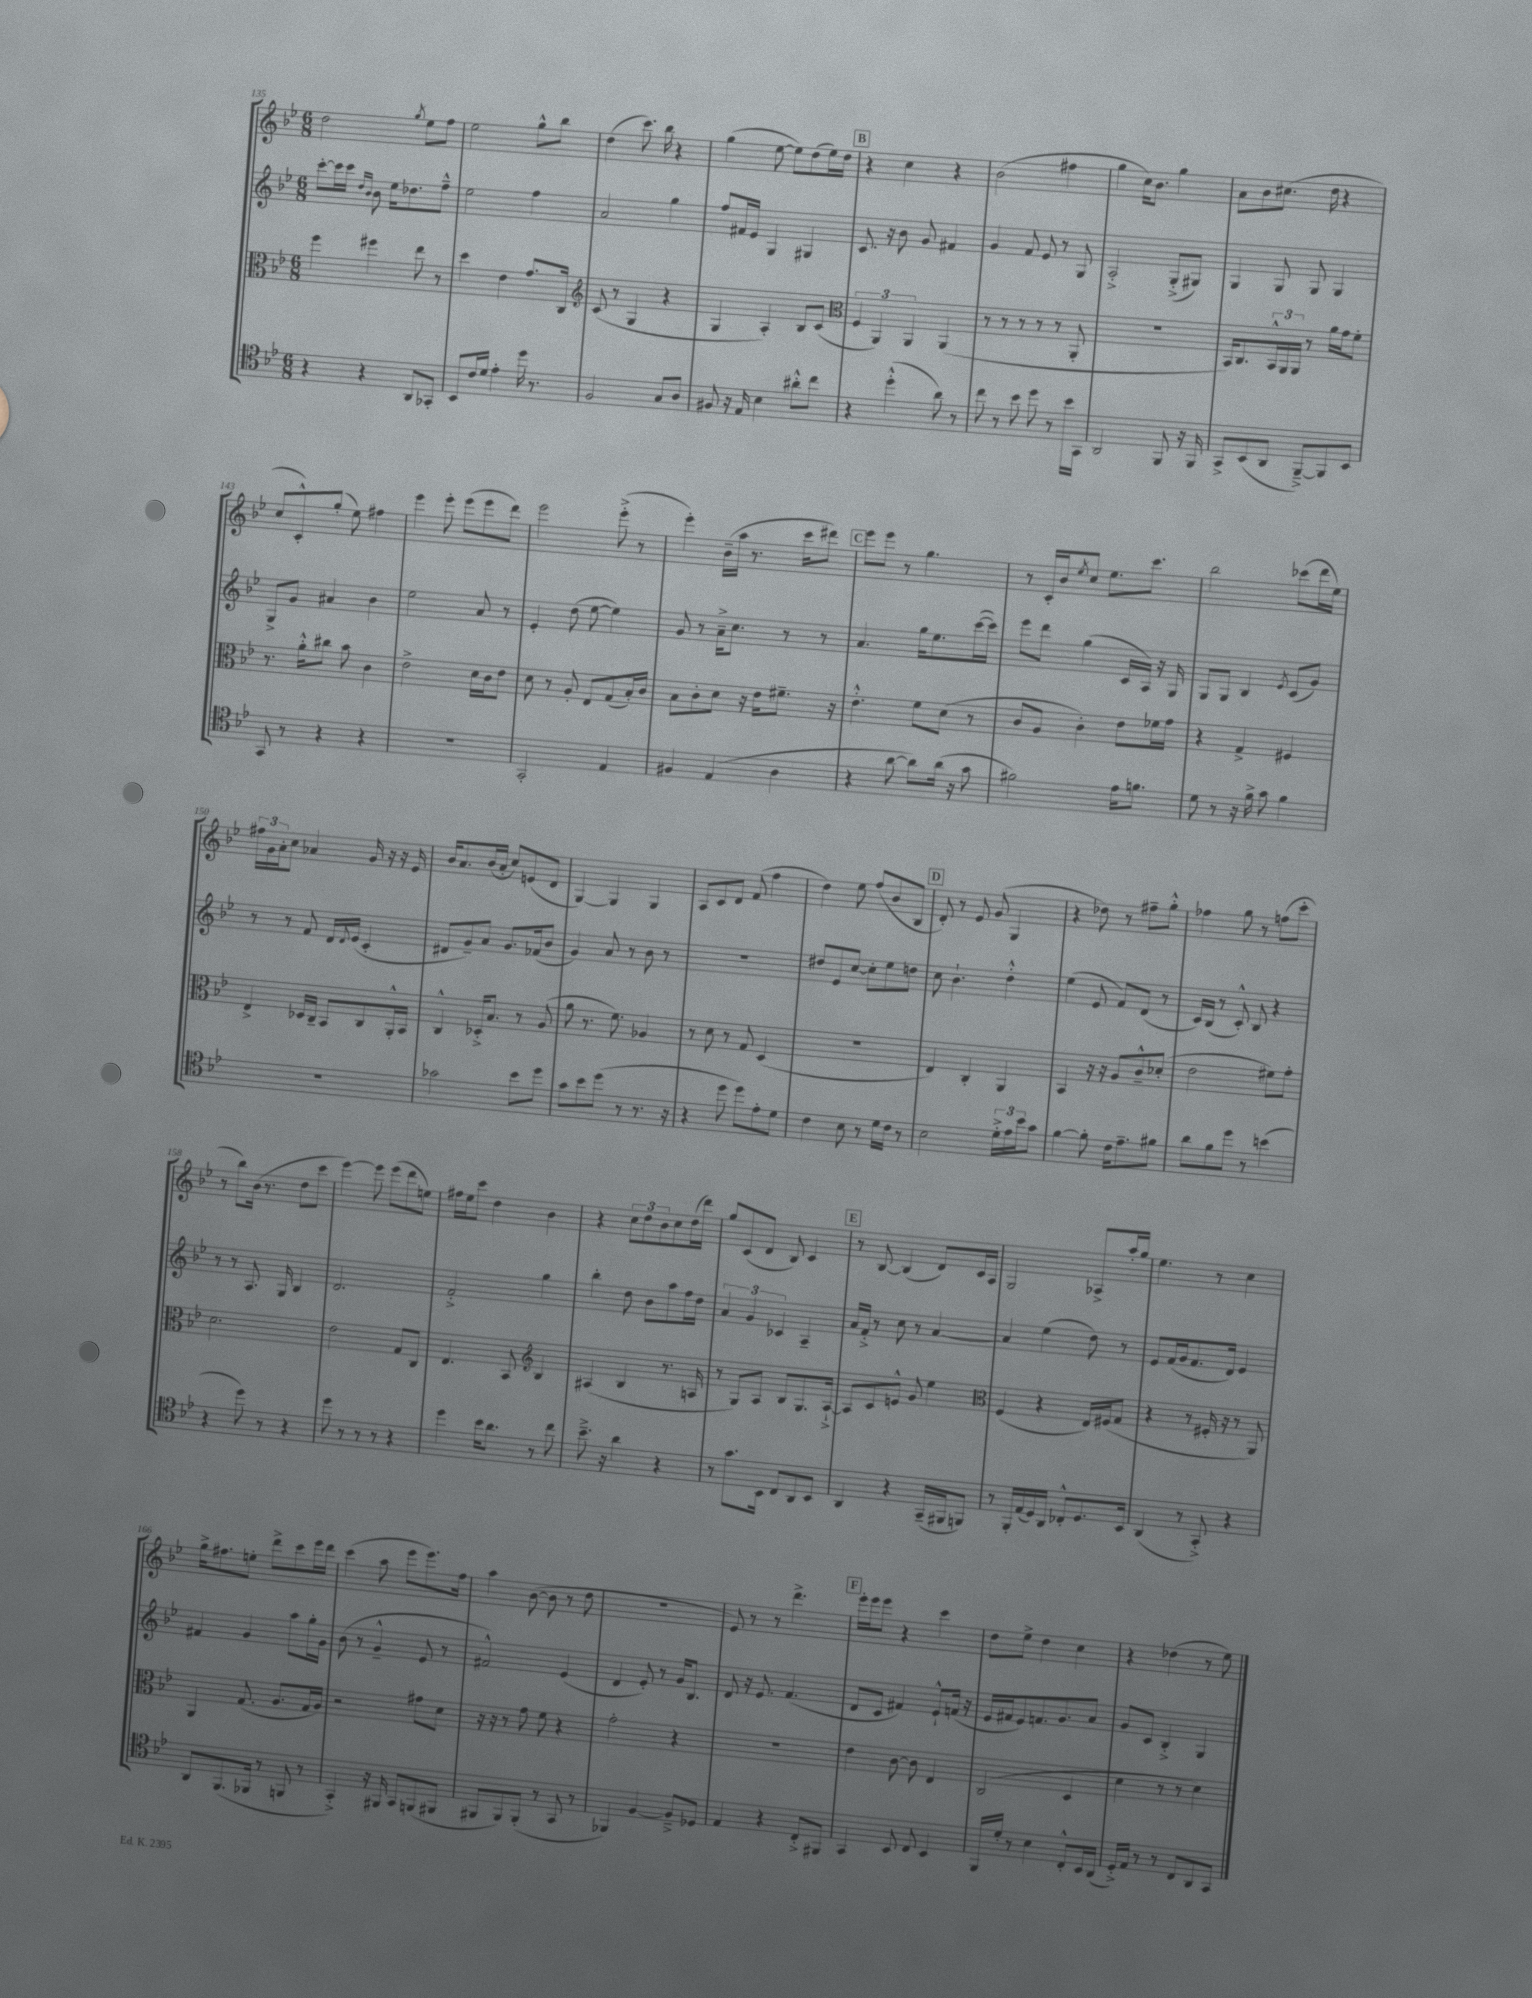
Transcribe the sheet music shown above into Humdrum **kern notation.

**kern	**kern	**kern	**kern
*part4	*part3	*part2	*part1
*staff4	*staff3	*staff2	*staff1
*clefC4	*clefC3	*clefG2	*clefG2
*k[b-e-]	*k[b-e-]	*k[b-e-]	*k[b-e-]
*M6/8	*M6/8	*M6/8	*M6/8
=135	=135	=135	=135
4r	4ff\	[8ccc'\L	2dd\
.	.	16ccc\L]	.
.	.	16ccc\JJ	.
.	.	16qqdd/LL	.
.	.	16qqb-/JJ	.
4r	4ff#X\	8b-\	.
.	.	16ee-\KL	.
.	.	8.dd-X\	.
.	.	.	8qgg/
8AA/L	8ee-\	.	8ee-\L
8GG-X'/J	8r	8ff~^^\J	8ff\J
=136	=136	=136	=136
8BB-/L	4dd\	2ee-\	2ee-\
16c/L	.	.	.
16d/JJ	.	.	.
4e-'\	4e-\	.	.
16dd\	8.g/L	4ff\	8gg^^\L
8.r	.	.	.
.	.	.	8bb-\J
.	16C/Jk	.	.
=137	=137	=137	=137
*	*clefG2	*	*
2F/	(8c/	2a/	(4dd\
.	8r	.	.
.	4G/	.	8.ccc\)
.	.	.	16bb-\
8G/L	4r	4gg\	4r
8A/J	.	.	.
=138	=138	=138	=138
8F#X/	4G/	8ff/L	(4gg\
16r	.	16f#X/L	.
16E-/	.	16e-/JJ	.
4B-\	4A'/)	4G/	[8ee-\
.	.	.	8ee-\L])
8a#X'^^\L	8B-/L	4G#X/	(8dd\
8cc\J	(8c/J	.	16ee-\L)
.	.	.	16dd\JJ
!!LO:REH:place=s1:t=B
=139	=139	=139	=139
*	*clefC3	*	*
4r	6F/	8.c/	4r
.	6AA/)	.	.
.	.	16r	.
(4dd'^^\	.	8b-\	4cc\
.	6AA/	.	.
.	.	8g/	.
8a\)	(4AA/	4f#X/	4r
8r	.	.	.
=140	=140	=140	=140
8cc\	8r	4g/	(2b-\
8r	8r	.	.
8b-\	8r	8f/	.
8dd\	8r	8e-/	.
8r	8r	8r	4ff#X\
16b-\LL	8AA'/	8G/	.
16GG\JJ	.	.	.
=141	=141	=141	=141
2AA/	2.r	2A'^/	4gg\
.	.	.	16cc\KL)
.	.	.	8.b-\J
8FF/	.	(8G'^/L	4gg\
16r	.	8G#X/J)	.
16FF/	.	.	.
=142	=142	=142	=142
8GG^/L	16BB-/KL)	4G/	8a\L
.	8.C/	.	.
(8BB-/	.	.	8b-\
8AA/J	24BB-^^/L	8G/	(8.cc#X\J
.	24AA/	.	.
.	24AA/JJ	.	.
[8FF~^/L)	8r	8G/	.
.	.	.	16dd\
8FF/]	16a\LL	4G/	4r
.	16g\J	.	.
8BB-/J	8f'\J	.	.
!!LO:LB:g=z
=143	=143	=143	=143
8GG/	8.r	8G^/L	8cc/L
8r	.	8g/J	8c'^^/)
.	16a'^^\KL	.	.
4r	8cc#X\J	4a#X/	(8gg'/J
.	8b-\	.	8ee-\)
4r	4c\	4b-\	4ff#X\
=144	=144	=144	=144
2.r	2e-^\	2ee-\	4eee-\
.	.	.	8eee-'\
.	.	.	(8eee-\L
.	16d\LL	8a/	8eee-\
.	16c\J	.	.
.	8e-\J	8r	8ddd\J)
=145	=145	=145	=145
2GG'/	8d\	4e-'/	2eee-\
.	8r	.	.
.	8A'/	(8dd\	.
.	8E-/L	[8ee-\	.
4E-/	(8G/	4ee-\])	(8eee-'^\
.	16B-'/L)	.	8r
.	16c/JJ	.	.
=146	=146	=146	=146
4F#X/	8B-\L	8g/	4eee-'\)
.	8c'\	8r	.
(4E-/	8d\J	16a~^\KL	(16b-~\LL
.	.	8.cc\J	16aa\JJ
.	16r	.	8.r
.	16e-\KL	.	.
4A\	8.f#X~\J	8r	.
.	.	.	16ccc\KL
.	.	8r	8ddd#X\J)
.	16r	.	.
!!LO:REH:place=s1:t=C
=147	=147	=147	=147
4r	4.e-'^^\	4.a/	8eee-\L
.	.	.	8eee-\J
[8a\	.	.	8r
8a\L])	8f\L	16gg\KL	4.gg\
.	.	8.ee-\	.
(16a\Jk	(8d\J	.	.
16r	.	.	.
8g\	8r	([16ccc\L	.
.	.	16ccc\JJ])	.
=148	=148	=148	=148
2f#X\)	8c/L	8eee-\L	8r
.	8A/J	8ddd\J	16c'/LL
.	.	.	16b-/J
.	.	.	8qee-/
.	4c'\)	(4gg\	8cc/J
.	.	.	8.ee-\L
16e-\KL	8e-\L	16c/LL	.
8.fn\J	.	16A/JJ)	8.ccc\J
.	16f-X\L	16r	.
.	16g\JJ	16G/	.
=149	=149	=149	=149
8d\	4r	8G/L	2bb-\
8r	.	8G/J	.
16r	4G^/	4B-/	.
16f^\	.	.	.
8g\	.	.	.
.	.	8qe-/	.
4f\	4F#X/	(8c/L	(8ccc-X\L
.	.	8g/J)	16ddd\L
.	.	.	16ee-\JJ)
!!LO:LB:g=z
=150	=150	=150	=150
2.r	4E-^/	8r	24ff#X\LL
.	.	.	24g\
.	.	.	24a'\J
.	.	8r	8cc\J
.	16D-X/LL	8f/	4a-X/
.	16C~/JJ	.	.
.	8BB-/L	16d/LL	.
.	.	8qqd/	.
.	.	(16e-/JJ	.
.	8C/	4c'/	16g/
.	.	.	16r
.	16AA'^^/L	.	16r
.	16BB-/JJ	.	16e-/
=151	=151	=151	=151
2g-X\	4C^^/	8d#X/L	16b-/KL
.	.	.	8.a/
.	.	8g~/)	.
.	16D-X'^/KL	8a/J	(16b-/L
.	8.B-/J	.	16a'/JJ
.	.	8.g/L	8cc/L)
8b-\L	8r	.	(8en/
.	.	(16f-X/k	.
8dd\J	(8A/	8b-/J	8d/J
=152	=152	=152	=152
8g\L	8a\	4g/)	[4G/)
8b-\	8.r	.	.
(8dd\J	.	8a/	4G/]
.	8.f\)	.	.
8r	.	8r	.
8.r	4A-X/	8b-\	4G/
.	.	8r	.
16r	.	.	.
=153	=153	=153	=153
4r	8r	2.r	8A/L
.	8d\	.	8c/
8dd\	8r	.	8d/J
8dd\L)	8G/	.	(8f/
8e-'\	(4D/	.	4ff\
8d\J	.	.	.
=154	=154	=154	=154
4c\	2.r	8dd#X/L	4dd\)
.	.	8e-/	.
8B-\	.	[8cc/J	8ee-\
8r	.	8cc'\L]	(8ff/L
16d\LL	.	8ee-\	8b-/
16c\JJ	.	.	.
8r	.	8ddn\J	8B-/J
!!LO:REH:place=s1:t=D
=155	=155	=155	=155
2B-\	4E-/)	8cc\	8d'/)
.	.	4.b-`\	8r
.	4C'/	.	8e-/
.	.	.	(8g/
24d'^\LL	4AA/	4dd'^^\	4G/
24e-\	.	.	.
24b-\J	.	.	.
8g\J	.	.	.
=156	=156	=156	=156
[4f\	4BB-/	(4ee-\	4r
8f'\]	16r	8e-/	8dd-X\)
.	16r	.	.
16c\KL	8A/L	8f/L)	8r
8.e-~\	.	.	.
.	8c~^^/	(8d/J	8ff#X~\L
8f#X\J	(8d-X'/J	8r	8gg'^^\J
=157	=157	=157	=157
8a\L	2e-\	16c/LL)	4ff-X\
.	.	(16B-/JJ	.
8f\	.	8r	.
8dd\J	.	8c'^^/)	8gg\
8r	.	8B-/	8r
(4bn\	8f#X\L)	4r	(8ffn\L
.	8g'\J	.	8ccc'\J
!!LO:LB:g=z
=158	=158	=158	=158
4r	2.d\	8r	8r
.	.	8r	8bb-\L)
8dd\)	.	8.A/	(16b-\Jk
.	.	.	8.r
8r	.	.	.
.	.	16G/	.
4r	.	4B-/	8dd\L
.	.	.	8ccc\J
=159	=159	=159	=159
8dd\	2e-\	2.d/	[4eee-\)
8r	.	.	.
8r	.	.	8eee-\]
8r	.	.	(8eee-\L
4r	8G/L	.	8ddd\
.	8C/J	.	8een\J)
=160	=160	=160	=160
4dd\	4.E-/	2f'^/	16ff#X\LL
.	.	.	16ee-\J
.	.	.	8ccc\J
16b-\KL	.	.	4dd\
8.a\J	.	.	.
.	8BB-/	.	.
*	*clefG2	*	*
8r	4B-/	4gg\	4b-\
8cc\	.	.	.
=161	=161	=161	=161
8.b-~^\	(4A#X/	4bb-'\	4r
16r	.	.	.
4a\	4B-/	8dd\	12cc\L
.	.	.	12dd\
.	.	8b-\L	.
.	.	.	12b-\
4r	8.r	8aa\	8cc\
.	.	16ff\L	(16dd\L
.	16An/	16dd\JJ	16ddd\JJ)
=162	=162	=162	=162
8r	8r	6a/	8gg/L
8.g\L	8G/L)	.	(8c/
.	.	6g/	.
.	8A/J	.	8d/J
16BB-\Jk	.	.	.
.	.	6c-X/	.
8C/L	8B-/L	.	8B-/)
8AA/	8.G/	4A~/	4c/
8BB-/J	.	.	.
.	[16A`^/Jk	.	.
!!LO:REH:place=s1:t=E
=163	=163	=163	=163
4AA/	8A/L]	16a/LL	8r
.	.	16f'^/JJ	.
.	8c/	8r	[8B-/
4r	8en^^/J	8cc\	(4B-/]
.	8g/	8r	.
(16GG~/LL	4ee-\	[4a/	8d/L)
16FF#X/J	.	.	.
8FFn/J)	.	.	16c/L
.	.	.	16A/JJ
=164	=164	=164	=164
*	*clefC3	*	*
8r	(4F/	4a/]	2G/
16FF'/LL	.	.	.
(16E-/	.	.	.
16D/)	4r	(4ee-\	.
16AA/JJ	.	.	.
8C-X'^^/L	.	.	.
8.D/	16E-/LL)	8dd\)	8A-X^/L
.	(16F#X/J	.	.
.	8G/J	8r	16aa'/L
16BB-/Jk	.	.	16gg/JJ
=165	=165	=165	=165
(4AA/	4r	8e-/L	4.ee-\
.	.	(16f/L	.
.	.	16g/J	.
8r	8r	8.f/	.
8GG'^/)	16F#X'/	.	8r
.	16r	16d/Jk)	.
4r	8r	4e-/	4cc\
.	8AA/)	.	.
!!LO:LB:g=z
=166	=166	=166	=166
8AA/L	4AA/	4f#X/	16gg^\KL
.	.	.	8.ff#X\
(8.FF/	.	.	.
.	(8.G/	4g/	8een'\J
16FF-X/Jk	.	.	.
8r	.	.	8ddd^\L
.	8.A/L	.	.
8FFn/	.	8aa\L	8ccc\
8r	16G/L	16gg'\L	16eee-\L
.	16A/JJ)	16g\JJ	16ddd\JJ
=167	=167	=167	=167
4GG'^/)	2r	(8b-\	(4ccc\
.	.	8r	.
16r	.	4g~^^/	8aa\
16FF#X/	.	.	.
8GG/L	.	.	8eee-\L
(8FFn/	8g#X\L	8e-/	8.eee-\)
8FF#X/J	8d\J	8r	.
.	.	.	16ff\Jk
=168	=168	=168	=168
8FF#X/L	16r	2f#X^^/)	4aa\
.	16r	.	.
8FF#/)	8r	.	.
(8FF#'/J	8g\	.	([8b-\
8r	8f\	.	8b-\]
8GG/	4r	(4e-/	8r
8r	.	.	8dd\
=169	=169	=169	=169
4FF-X/)	2g'\	4d/	2.r
[4F/	.	8e-'/)	.
.	.	8r	.
8F~^/L]	4r	16g/KL	.
.	.	8.B-/J	.
8D-X/J	.	.	.
=170	=170	=170	=170
4E-/	2.r	8d/	8e-/)
.	.	16r	8r
.	.	8.e-/	.
4r	.	.	8r
.	.	(4.f/	4.ddd^\
8C'^/L	.	.	.
8FF#X/J	.	.	.
!!LO:REH:place=s1:t=F
=171	=171	=171	=171
4GG/	4e-\	8d/L	16eee-'\LL
.	.	.	16eee-\J
.	.	8c/J	8eee-\J
8BB-/	[8c\	4f#X/)	4r
8C/	8c\]	.	.
4BB-/	4E-/	8e-`^^/L	4ccc\
.	.	(16fn/Jk	.
.	.	16r	.
=172	=172	=172	=172
16FF/LL	(2C/	16e-/LL	8dd\L
16d'/JJ	.	16f#X/J	.
8r	.	8e-/)	8ee-^\J
4B-\	.	8.fn/	4dd\
.	.	8.g/	.
8C'^^/L	4D/	.	4cc\
16BB-/L	.	8a/J	.
(16AA/JJ	.	.	.
=173	=173	=173	=173
16D'^/LL)	4d\	8g/L	4r
16E-/JJ	.	.	.
8r	.	8c/J	.
8r	8r	4B-'^/	(4dd-X\
8C/L	8r	.	.
8AA/	4d\)	4G/	8r
8GG/J	.	.	8ee-\)
==	==	==	==
*-	*-	*-	*-
